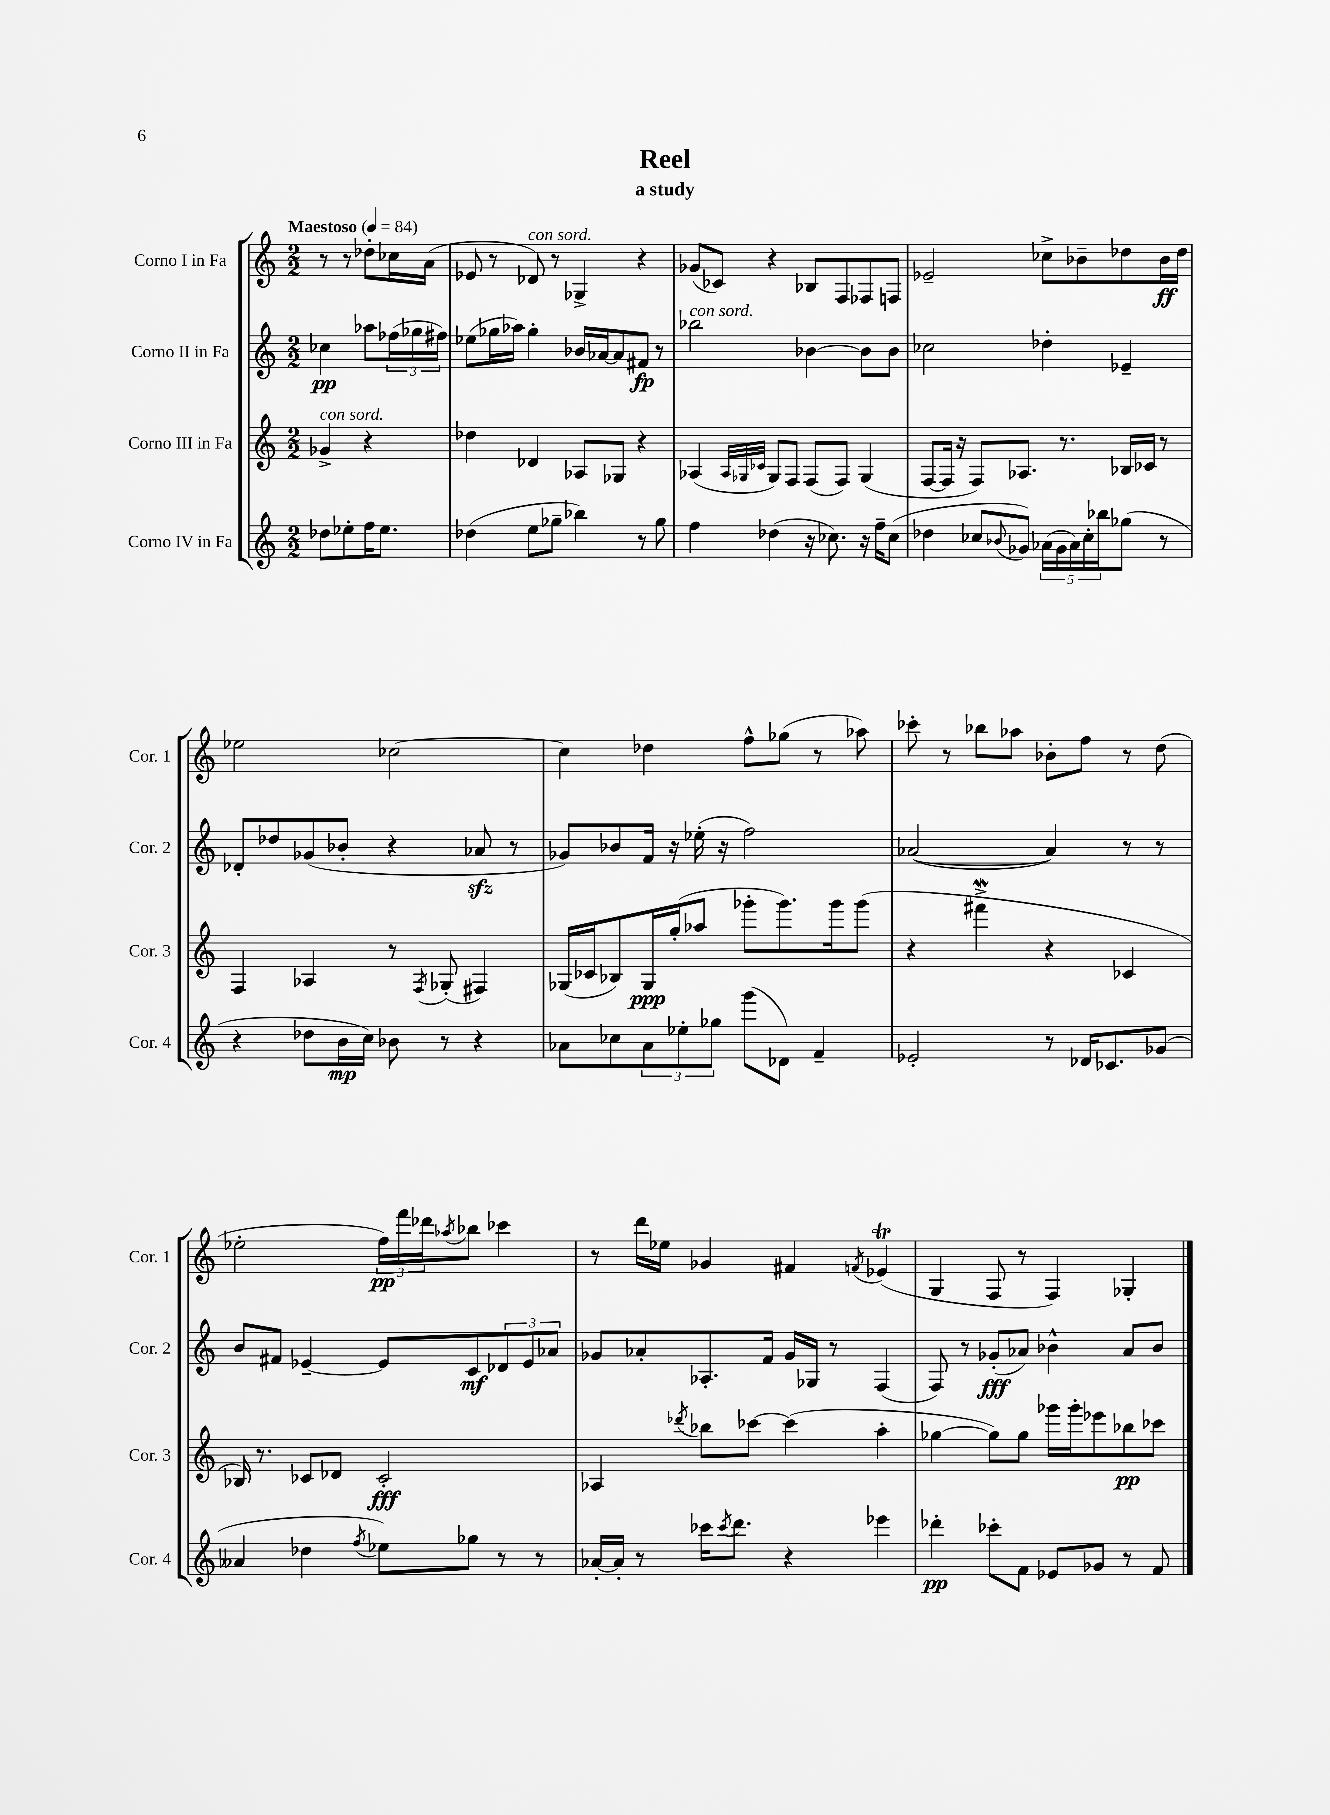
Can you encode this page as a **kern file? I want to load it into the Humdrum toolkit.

**kern	**kern	**kern	**kern
*staff4	*staff3	*staff2	*staff1
*clefG2	*clefG2	*clefG2	*clefG2
*k[]	*k[]	*k[]	*k[]
*M2/2	*M2/2	*M2/2	*M2/2
*MM84	*MM84	*MM84	*MM84
8dd-	4g-^	4cc-	8r
8ee-'	.	.	8r
16ff	4r	8aa-	8dd-'
8.ee-	.	.	.
.	.	(24ff-	16cc-
.	.	24gg-	.
.	.	.	(16a
.	.	24ff#)	.
=	=	=	=
(4dd-	4dd-	(8ee-	8e-
.	.	16gg-	8r
.	.	16aa-)	.
8ee	4d-	4gg-'	8d-)
8gg-~	.	.	8r
4bb-)	8A-	16b-	4G-^
.	.	[16a-	.
.	8G-	8a-]	.
8r	4r	8f#	4r
8gg-	.	8r	.
=	=	=	=
4ff	(4A-	2bb-	(8g-
.	.	.	8c-)
.	32qqA-	.	.
.	32qqG-	.	.
.	32qqc-	.	.
(4dd-	8G-)	.	4r
.	8F	.	.
16r	(8F	[4b-	8B-
8.cc-)	.	.	.
.	8F)	.	8F
16r	(4G-	8b-]	8F-
16ff~	.	.	.
(8cc-	.	8b-	8F
=	=	=	=
4dd-	[8F	2cc-	2e-~
.	16F]	.	.
.	16r	.	.
8cc-	8F)	.	.
8qqb-	.	.	.
8g-)	8.A-	.	.
(20a-	.	4dd-'	8cc-^
20g-	.	.	.
.	8.r	.	.
20a-)	.	.	.
.	.	.	8b-~
20cc-'	.	.	.
20bb-	.	.	.
(8gg-	16B-	4e-~	8dd-
.	16c-	.	.
8r	8r	.	16b-
.	.	.	16dd-
=	=	=	=
4r	4F	8d-'	2ee-
.	.	8dd-	.
8dd-	4A-	(8g-	.
16b	.	8b-'	.
16cc)	.	.	.
8b-	8r	4r	[2cc-
.	8qF	.	.
8r	(8G-'	.	.
4r	4F#)	8a-	.
.	.	8r	.
=	=	=	=
8a-	(16G-	8g-)	4cc-]
.	16c-	.	.
8cc-	8B-)	8b-	.
12a-	16G-	16f	4dd-
.	(16gg'	16r	.
12ee-'	.	.	.
.	8aa-	(16ee-'	.
12gg-	.	.	.
.	.	16r	.
(8ggg	8ggg-'	2ff)	8ff^^
8d-)	8.ggg-)	.	(8gg-
4f~	.	.	8r
.	16ggg-	.	.
.	(8ggg-	.	8aa-)
=	=	=	=
2e-'	4r	([2a-	8ccc-'
.	.	.	8r
.	4fff#^	.	8bb-
.	.	.	8aa-
8r	4r	4a-])	8b-'
16d-	.	.	8ff
8.c-	.	.	.
.	4c-	8r	8r
(8g-	.	8r	(8dd
=	=	=	=
4a--	16B-)	8b	2ee-'
.	8.r	.	.
.	.	8f#	.
4dd-	8c-	[4e-~	.
.	8d-	.	.
8qff	.	.	.
8ee-)	2c-'	8e-]	24ff)
.	.	.	24fff
.	.	.	24ddd-
.	.	.	8qaa-
8gg-	.	8c	8bb-
8r	.	12d-	4ccc-
.	.	12e-	.
8r	.	.	.
.	.	12a-	.
=	=	=	=
[16a-'	4A-	8g-	8r
16a-']	.	.	.
8r	.	8a-'	16ddd
.	.	.	16ee-
.	8qddd-	.	.
16ccc-	8bb-	8.A-'	4g-
8qccc-	.	.	.
8.ddd	.	.	.
.	[8ccc-	.	.
.	.	16f	.
4r	(4ccc-]	16g-	4f#
.	.	16G-	.
.	.	8r	.
.	.	.	8qf
4eee-	4aa'	(4F	(4e-
=	=	=	=
4ddd-'	[4gg-	8F)	4G
.	.	8r	.
8ccc-'	8gg-])	(8g-'	8F
8f	8gg-	8a-)	8r
8e-	16ggg-	4b-^^	4F)
.	16ggg-'	.	.
8g-	8eee-	.	.
8r	8bb-	8a-	4G-'
8f	8ccc-	8b-	.
==	==	==	==
*-	*-	*-	*-
